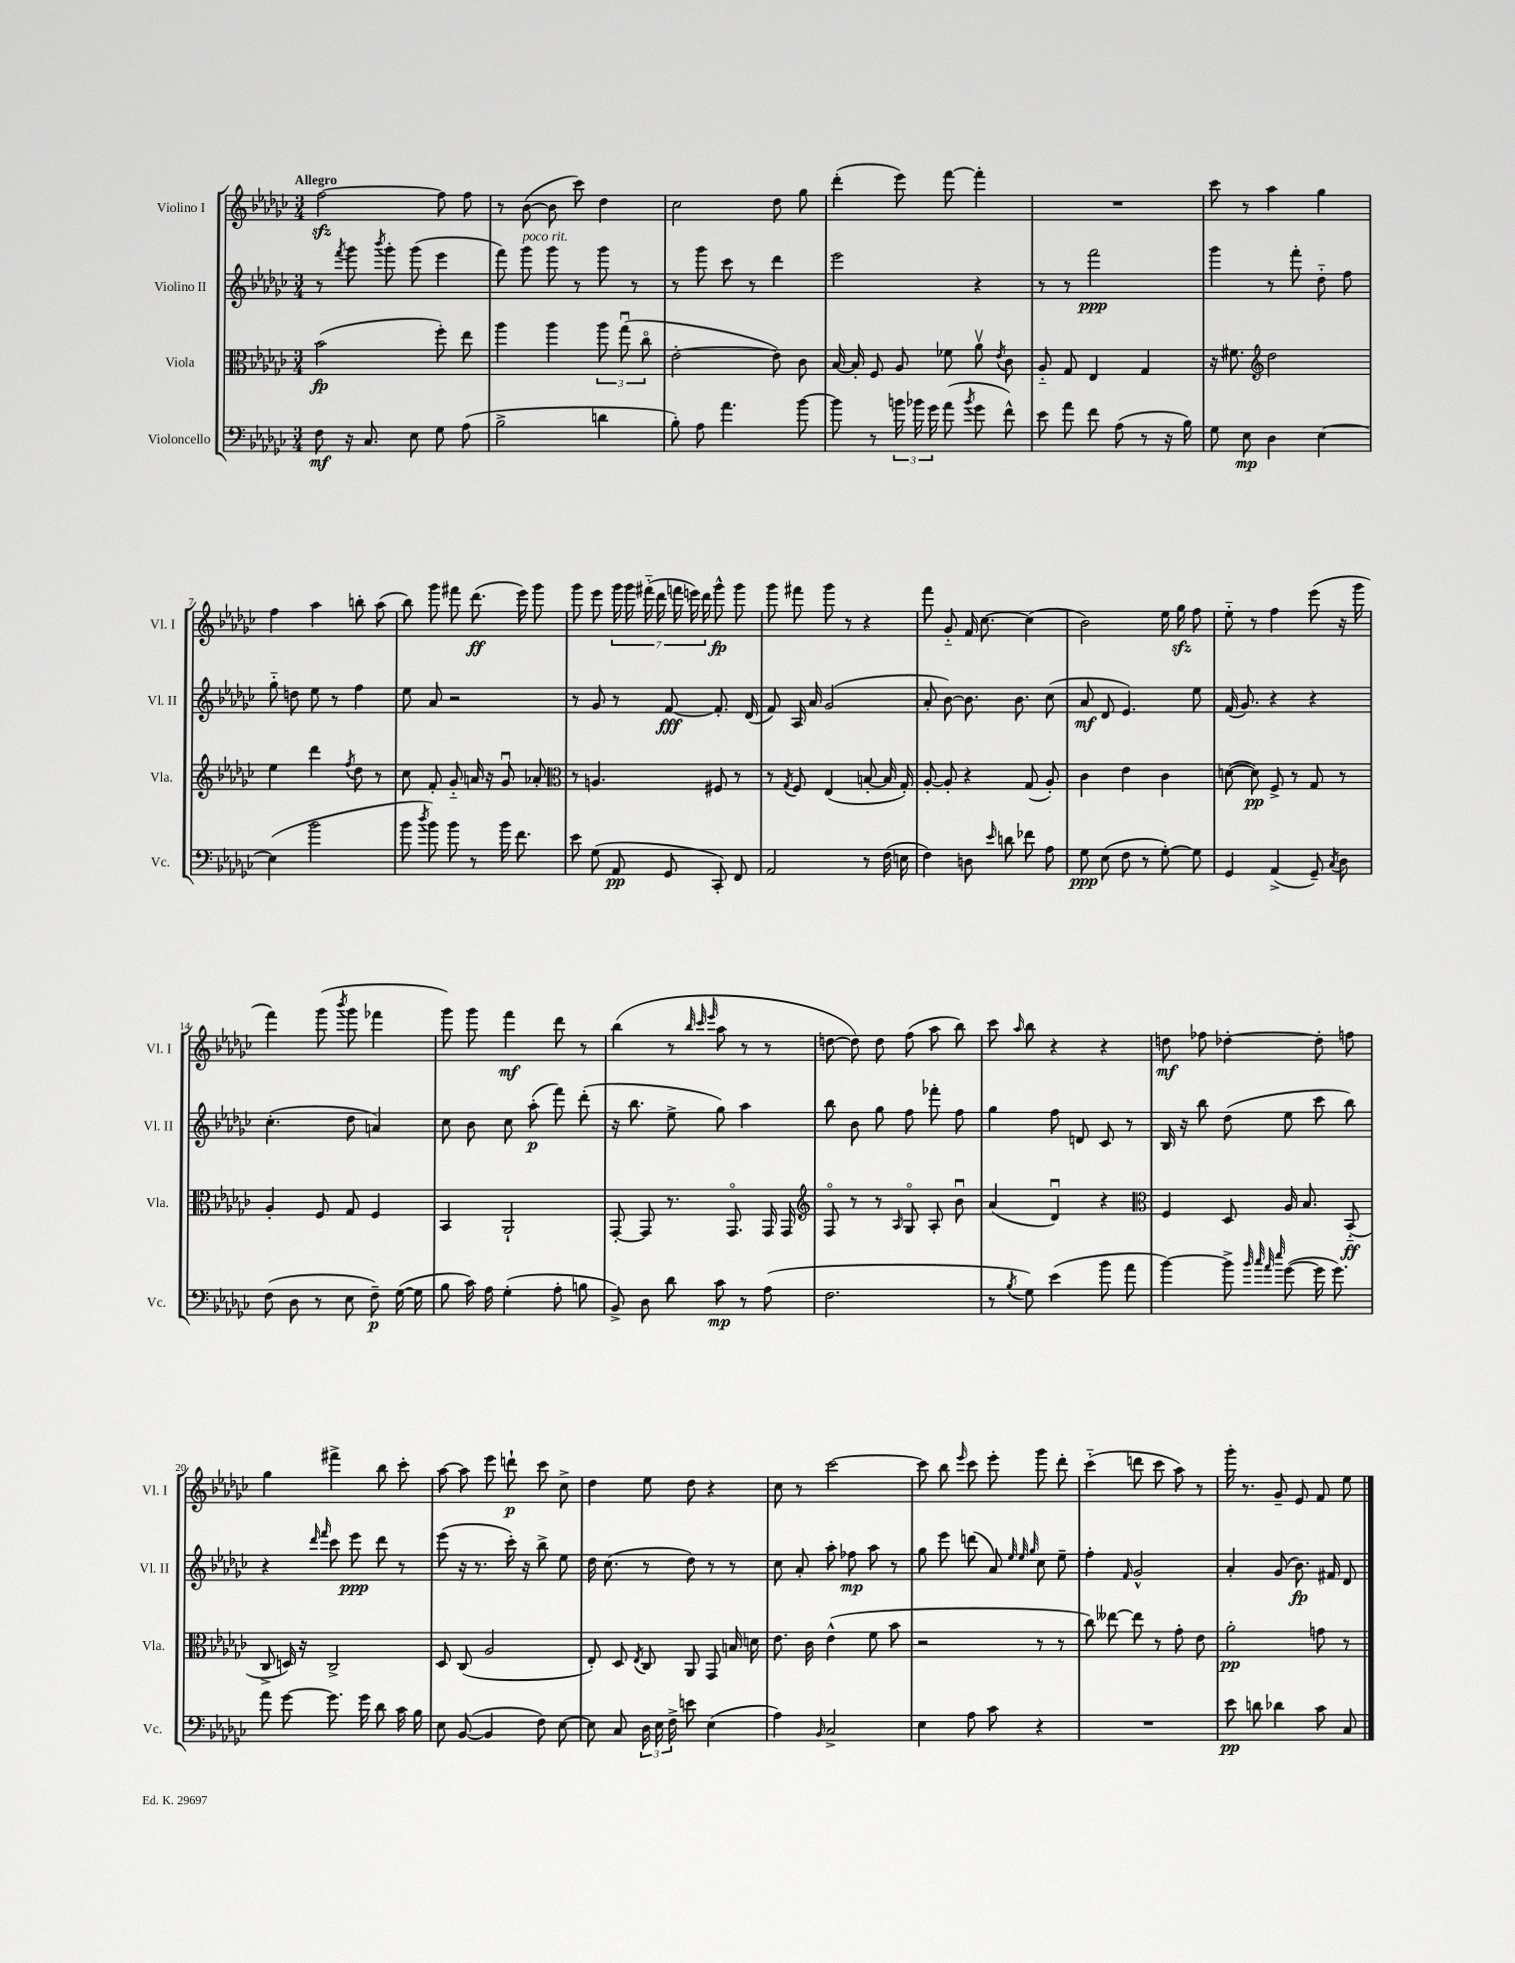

**kern	**kern	**kern	**kern
*staff4	*staff3	*staff2	*staff1
*clefF4	*clefC3	*clefG2	*clefG2
*k[b-e-a-d-g-c-]	*k[b-e-a-d-g-c-]	*k[b-e-a-d-g-c-]	*k[b-e-a-d-g-c-]
*M3/4	*M3/4	*M3/4	*M3/4
8F	(2b-	8r	[2ff
.	.	8qfff	.
16r	.	8ggg-	.
8.C-	.	.	.
.	.	8qbbb-	.
.	.	8ggg-'	.
8E-	.	(8ggg-	.
8G-	8ff')	4eee-	8ff]
(8A-	8ee-	.	8ff
=	=	=	=
2B-^	4aa-	8fff)	8r
.	.	8ggg-	([8b-
.	4aa-	8ggg-	8b-]
.	.	8r	8ccc-)
4d	12aa-	8ggg-	4dd-
.	(12gg-u	.	.
.	.	8r	.
.	12cc-o	.	.
=	=	=	=
8B-')	[2e-'	8r	2cc-
8A-	.	8ggg-	.
4.a-	.	8ccc-	.
.	.	8r	.
.	8e-])	4ddd-	8dd-
[8b-	8c-	.	8gg-
=	=	=	=
8b-]	[16B-	2eee-	(4ddd-'
.	16B-']	.	.
8r	8F	.	.
24b	8A-	.	8eee-)
24b-	.	.	.
24g-	.	.	.
(8a-	8f-	.	[8fff
8qb-	.	.	.
8g-	8a-v	4r	4fff']
.	8qe-	.	.
8f^^)	8c-	.	.
=	=	=	=
8e-	8A-'~	8r	2.r
8a-	8G-	8r	.
8f	4E-	2fff	.
(8A-	.	.	.
8r	4G-	.	.
16r	.	.	.
16B-)	.	.	.
=	=	=	=
8G-	16r	4ggg-	8ccc-
.	8.f#	.	.
8E-	.	.	8r
*	*clefG2	*	*
4D-	2dd-	8r	4aa-
.	.	8fff'	.
[4E-	.	8dd-'~	4gg-
.	.	8ff	.
=	=	=	=
(4E-]	4ee-	8gg-'~	4ff
.	.	8dd	.
2b-	4ddd-	8ee-	4aa-
.	.	8r	.
.	8qff	.	.
.	8dd-	4ff	8bb'
.	8r	.	(8aa-
=	=	=	=
8b-	8cc-	8ee-	8bb-)
8qdd-	.	.	.
8b-)	8f'	8a-	8ggg-
8b-	8g-'~	2r	8fff#
8r	16a	.	(8.ddd-
.	16r	.	.
16b-	8g-u	.	.
8.f	.	.	16eee-)
.	8a-'	.	8ggg-
=	=	=	=
*	*clefC3	*	*
8e-	8r	8r	8ggg-
(8G-	4.A	8g-	8eee-
8AA-	.	8r	28ggg-
.	.	.	28ggg-
.	.	.	(28fff#'~
.	.	.	28ddd-
8GG-	.	[8f	.
.	.	.	28fff
.	.	.	28eee)
.	.	.	28ddd-
8CC-')	8F#	8.f']	8ggg-^^
8FF	8r	.	8ggg-
.	.	(16d-	.
=	=	=	=
2AA-	8r	8f)	8ggg-
.	8qG-	.	.
.	8F	16A-	8fff#
.	.	16a-	.
.	(4E-	(2g-	8ggg-
.	.	.	8r
8r	[8B'	.	4r
(16F	16B]	.	.
16E	16G-')	.	.
=	=	=	=
4F)	[8A-'	8a-'	8fff
.	8A-']	[8b-)	8g-'~
8D	4r	8.b-]	16f
.	.	.	[8.cc-
16qqe-	.	.	.
8d	.	.	.
.	.	8.b-	.
8f-	(8G-	.	(4cc-]
8A-	8A-')	(8cc-	.
=	=	=	=
8G-	4c-	8a-	2b-)
(8E-	.	8d-	.
8F	4e-	4.e-)	.
8r	.	.	.
[8G-')	4c-	.	16ee-
.	.	.	16gg-
8G-]	.	8ee-	8ff
=	=	=	=
4GG-	([8d	(16f	8ee-'~
.	.	8.g-)	.
.	8d])	.	8r
(4AA-^	8F^	4r	4ff
.	8r	.	.
8GG-~)	8G-	4r	(8eee-
8qC-	.	.	.
8D-	8r	.	16r
.	.	.	16ggg-
=	=	=	=
(8F	4A-'	(4.cc-'	4fff)
8D-	.	.	.
8r	8F	.	(8ggg-
.	.	.	8qbbb-
8E-	8G-	8dd-	8ggg-
8F~)	4F	4a)	4fff-
([16G-	.	.	.
16G-]	.	.	.
=	=	=	=
8B-	4BB-	8cc-	8ggg-)
16c-)	.	8b-	8ggg-
16A-	.	.	.
(4G-'	2AA-`	8cc-	4fff
.	.	(8aa-'	.
8A-'	.	8fff)	8ddd-
8B	.	(8ddd-'	8r
=	=	=	=
8BB-^)	[8GG-'	16r	(4bb-
.	.	8.bb-	.
8D-	8GG-]	.	.
8d-	8.r	8ee-^	8r
.	.	.	32qqbb-
.	.	.	32qqccc-
.	.	.	32qqeee-
8c-	.	8gg-)	8aa-
.	8.GG-o	.	.
8r	.	4aa-	8r
(8A-	16GG-	.	8r
.	16GG-	.	.
=	=	=	=
*	*clefG2	*	*
2.F	8Fo	8bb-	[8dd
.	8r	8b-	8dd])
.	8r	8gg-	8dd
.	16qqA-	.	.
.	8G-o	8ff	(8ff
.	8A-'	8fff-'	8aa-
.	8b-u	8ff	8bb-)
=	=	=	=
8r	(4a-	4gg-	8ccc-
8qB-	.	.	16qqaa-
8G-)	.	.	8bb-
(4e-	4d-u)	8ff	4r
.	.	8d	.
8b-	4r	8c-	4r
8a-	.	8r	.
=	=	=	=
*	*clefC3	*	*
[4b-)	4F	16B-	8dd
.	.	16r	.
.	.	8bb-	8ff-
8b-^]	8D-	(8dd-	[4dd-'
32qqb-	.	.	.
32qqcc-	.	.	.
32qqa-	.	.	.
32qqee-	.	.	.
([8g-	16A-	8ee-	.
.	8.B-	.	.
16g-]	.	8ccc-	8dd-']
8.g-)	.	.	.
.	(8BB-'~	8bb-)	8ff
=	=	=	=
8a-	8C-^	4r	4gg-
[8g-	16D)	.	.
.	16r	.	.
.	.	16qqddd-	.
.	.	16qqfff	.
8.g-]	2C-^	8ccc-	4fff#^
.	.	8eee-	.
16g-	.	.	.
8d-	.	8ddd-	8bb-
16c-	.	8r	8ccc-'
16B-	.	.	.
=	=	=	=
8E-	8D-	(8eee-	[8aa-
([8BB-	(8C-	16r	8aa-]
.	.	8.r	.
4BB-]	2A-	.	8eee-
.	.	16ccc-')	8ddd`
.	.	16r	.
8F)	.	8bb-^	8ccc-
[8E-	.	8ee-	8cc-^
=	=	=	=
8E-]	8E-')	16dd-	4dd-
.	.	(8.cc-	.
8C-	8D-	.	.
.	8qE-	.	.
24D-	8C-	8r	8ee-
24E-	.	.	.
24F^	.	.	.
8e	8AA-	8dd-)	8dd-
(4E-	8GG-	8r	4r
.	16B	8r	.
.	16d	.	.
=	=	=	=
4A-)	8.e-	8cc-	8cc-
.	.	8a-'	8r
.	16c-	.	.
16qqBB-	.	.	.
2C-^	(4e-^^	8aa-'	[2ccc-
.	.	8ff-	.
.	8f	8aa-	.
.	8b-	8r	.
=	=	=	=
4E-	2r	8gg-	8ccc-]
.	.	8eee-	8bb-
.	.	.	16qqeee-
8A-	.	(8ddd	8ccc-
8c-	.	8a-)	8eee-'
.	.	32qqee-	.
.	.	32qqee-	.
.	.	32qqgg-	.
4r	8r	8cc-	8ggg-
.	8r	8ee-~	8ddd-'
=	=	=	=
2.r	8cc-)	4ff'	(4ccc-'~
.	[8ee--	.	.
.	.	16qqf	.
.	8ee--]	2g-^^	8ddd
.	8r	.	8ccc-
.	8g-'	.	8aa-)
.	8e-	.	8r
=	=	=	=
8e-	2a-'	4a-'	16ggg-'
.	.	.	8.r
8d	.	.	.
4d-	.	(8g-	8g-~
.	.	8.b-)	8e-
8c-	8g	.	8f
.	.	16f#	.
8C-	8r	8d-	8ee-
==	==	==	==
*-	*-	*-	*-
